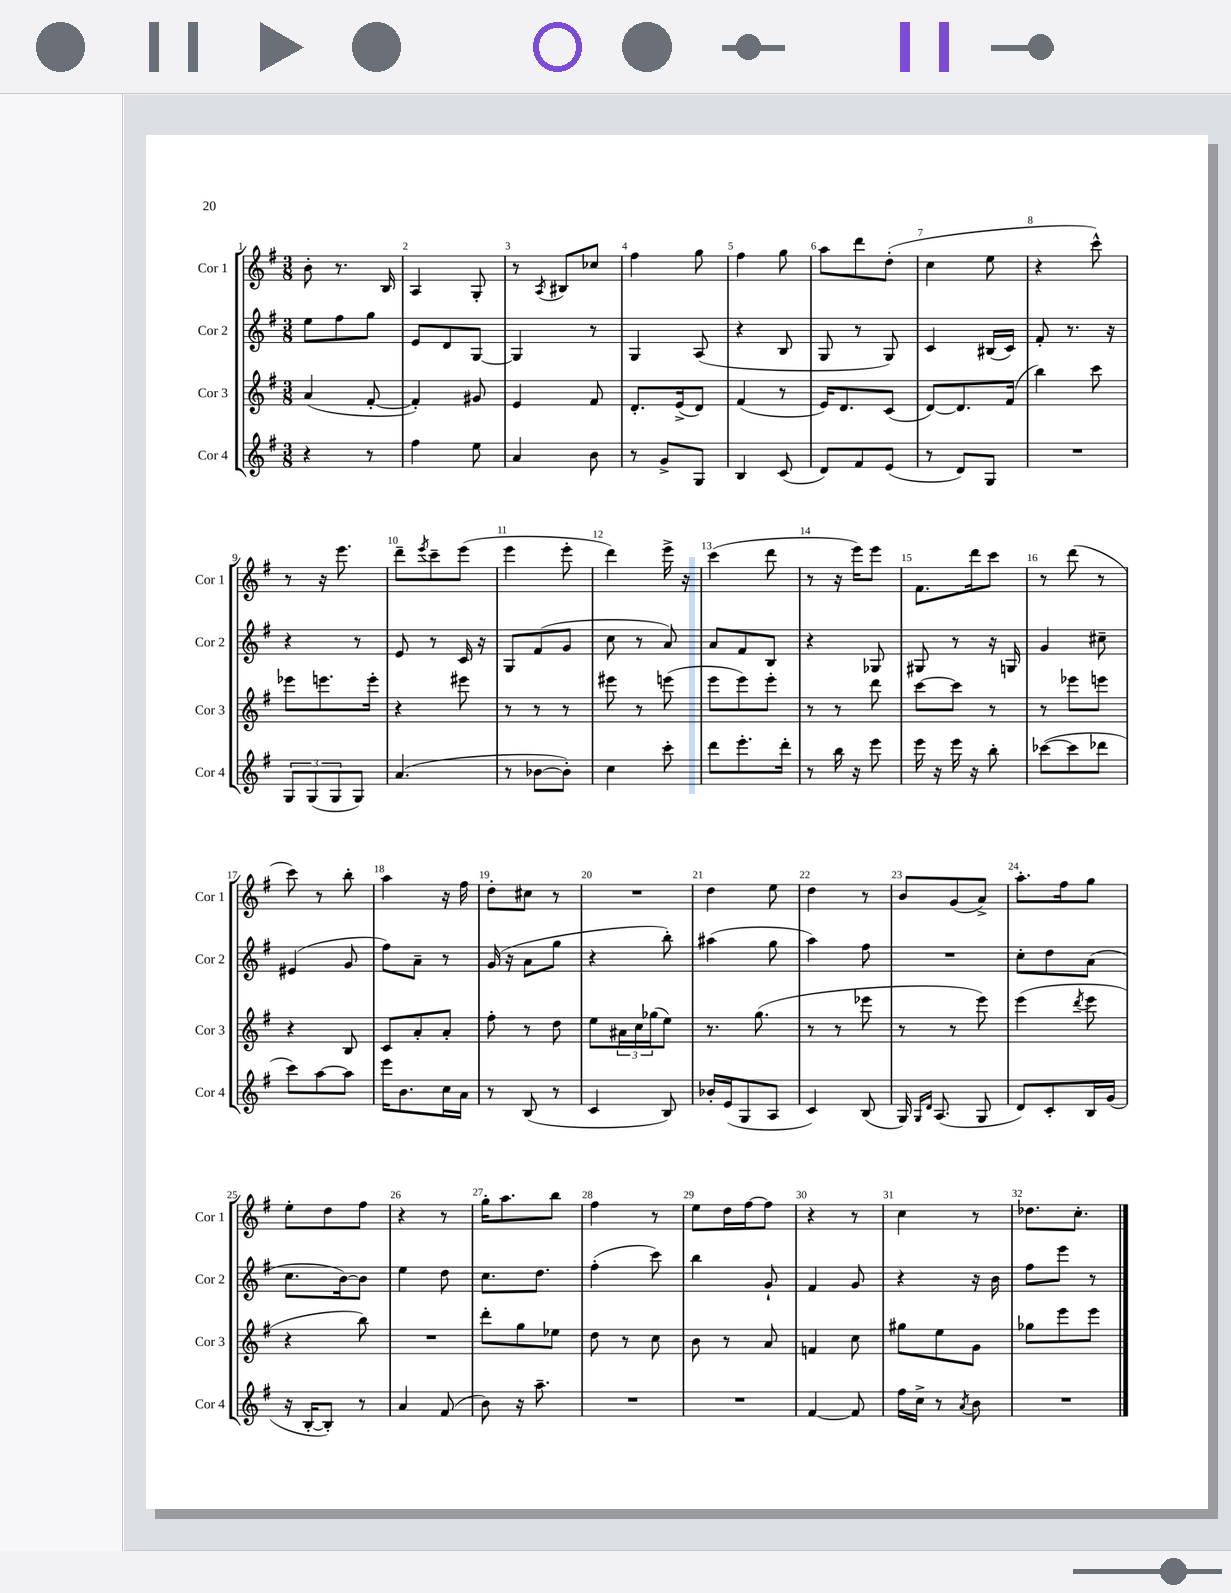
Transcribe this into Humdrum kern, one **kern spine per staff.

**kern	**kern	**kern	**kern
*staff4	*staff3	*staff2	*staff1
*clefG2	*clefG2	*clefG2	*clefG2
*k[f#]	*k[f#]	*k[f#]	*k[f#]
*M3/8	*M3/8	*M3/8	*M3/8
4r	(4a	8ee	8b'
.	.	8ff#	8.r
8r	[8f#'	8gg	.
.	.	.	16B
=	=	=	=
4ff#	4f#'])	8e	4A
.	.	8d	.
8ee	8g#	[8G	8G'
=	=	=	=
4a	4e	4G]	8r
.	.	.	8qA
.	.	.	8B#
8b	8f#	8r	8cc-
=	=	=	=
8r	8.d'	4G	4ff#
8g^	.	.	.
.	(16e^	.	.
8G	8d)	(8A	8gg
=	=	=	=
4B	(4f#	4r	4ff#
(8c	8r	8B	8gg
=	=	=	=
8d)	16e)	8G	8aa
.	8.d	.	.
8f#	.	8r	8ddd
(8e	(8c	8G)	(8dd'
=	=	=	=
8r	[8d)	4c	4cc
8d)	8.d]	.	.
8G	.	(16B#	8ee
.	(16f#	16c)	.
=	=	=	=
4.r	4bb)	8f#'	4r
.	.	8.r	.
.	8ccc	.	8ccc^^)
.	.	16r	.
=	=	=	=
12G	8eee-	4r	8r
(12G	.	.	.
.	8.eee	.	16r
12G	.	.	.
.	.	.	8.eee
8G)	.	8r	.
.	16eee'	.	.
=	=	=	=
(4.a	4r	8e	8ddd~
.	.	.	8qeee
.	.	8r	8ccc~
.	8eee#	16c	(8eee
.	.	16r	.
=	=	=	=
8r	8r	8G	4eee
[8b-	8r	(8f#	.
8b-'])	8r	8g	8eee'
=	=	=	=
4cc	8eee#	8cc	4ddd)
.	8r	8r	.
8ccc'	(8eee	8a)	16eee^
.	.	.	16r
=	=	=	=
8ddd	8eee	8a	(4ccc
8.eee'	8eee)	8f#	.
.	8eee'	8B	8ddd
16ddd'	.	.	.
=	=	=	=
8r	8r	4r	8r
16bb	8r	.	16r
16r	.	.	16eee)
8eee	8ddd	8G-	8eee
=	=	=	=
16eee	[8ccc	8G#	8.f#
16r	.	.	.
16eee	8ccc]	8r	.
16r	.	.	16ddd
8bb'	8r	16r	8ccc
.	.	16G	.
=	=	=	=
([8ccc-	8r	4g	8r
8ccc-]	8eee-	.	(8ddd
8ddd-	8eee	8cc#~	8r
=	=	=	=
8ccc)	4r	(4e#	8ccc)
[8aa	.	.	8r
8aa]	8B	8g	8bb'
=	=	=	=
16eee	8c	8ff#)	4aa
8.b	.	.	.
.	8a'	8a~	.
16cc	8a'	8r	16r
16a	.	.	16ff#
=	=	=	=
8r	8ff#'	(16g	8dd'
.	.	16r	.
(8B	8r	8a	8cc#
8r	8dd	8gg	8r
=	=	=	=
4c	8ee	4r	4.r
.	24a#	.	.
.	24cc	.	.
.	(24gg-	.	.
8B)	8ee)	8bb')	.
=	=	=	=
16b-'	8.r	(4aa#	4dd
(16e	.	.	.
8G	.	.	.
.	(8.gg	.	.
8A	.	8gg	8ee
=	=	=	=
4c)	8r	4aa)	4dd
.	8r	.	.
(8B	8eee-	8ff#	8r
=	=	=	=
16G)	8r	4.r	8b
16qqG	.	.	.
16qqd	.	.	.
(8.A	.	.	.
.	8r	.	(8g
8G	8eee)	.	8a^)
=	=	=	=
8d)	(4eee	8cc'	8.aa'
8c'	.	8dd	.
.	.	.	16ff#
.	8qddd	.	.
16B	8eee	(8a	8gg
(16g	.	.	.
=	=	=	=
16r	4r	8.cc	8ee'
[16B'	.	.	.
8B'])	.	.	8dd
.	.	[16b)	.
8r	8bb)	8b]	8ff#
=	=	=	=
4a	4.r	4ee	4r
(8f#	.	8dd	8r
=	=	=	=
8b)	8ddd'	8.cc	16gg'
.	.	.	8.aa
16r	8gg	.	.
8.aa~	.	8.dd	.
.	8ee-	.	8bb
=	=	=	=
4.r	8dd	(4ff#'	4ff#
.	8r	.	.
.	8cc	8ccc)	8r
=	=	=	=
4.r	8b	4bb	8ee
.	8r	.	16dd
.	.	.	[16ff#
.	8a	8g`	8ff#]
=	=	=	=
[4f#	4f	4f#	4r
8f#]	8cc	8g	8r
=	=	=	=
16ff#	8gg#	4r	4cc
16cc^	.	.	.
8r	8ee	.	.
8qa	.	.	.
8b	8g	16r	8r
.	.	16b	.
=	=	=	=
4.r	8gg-	8ff#	8.dd-
.	8eee	8eee	.
.	.	.	8.cc'
.	8eee	8r	.
==	==	==	==
*-	*-	*-	*-
